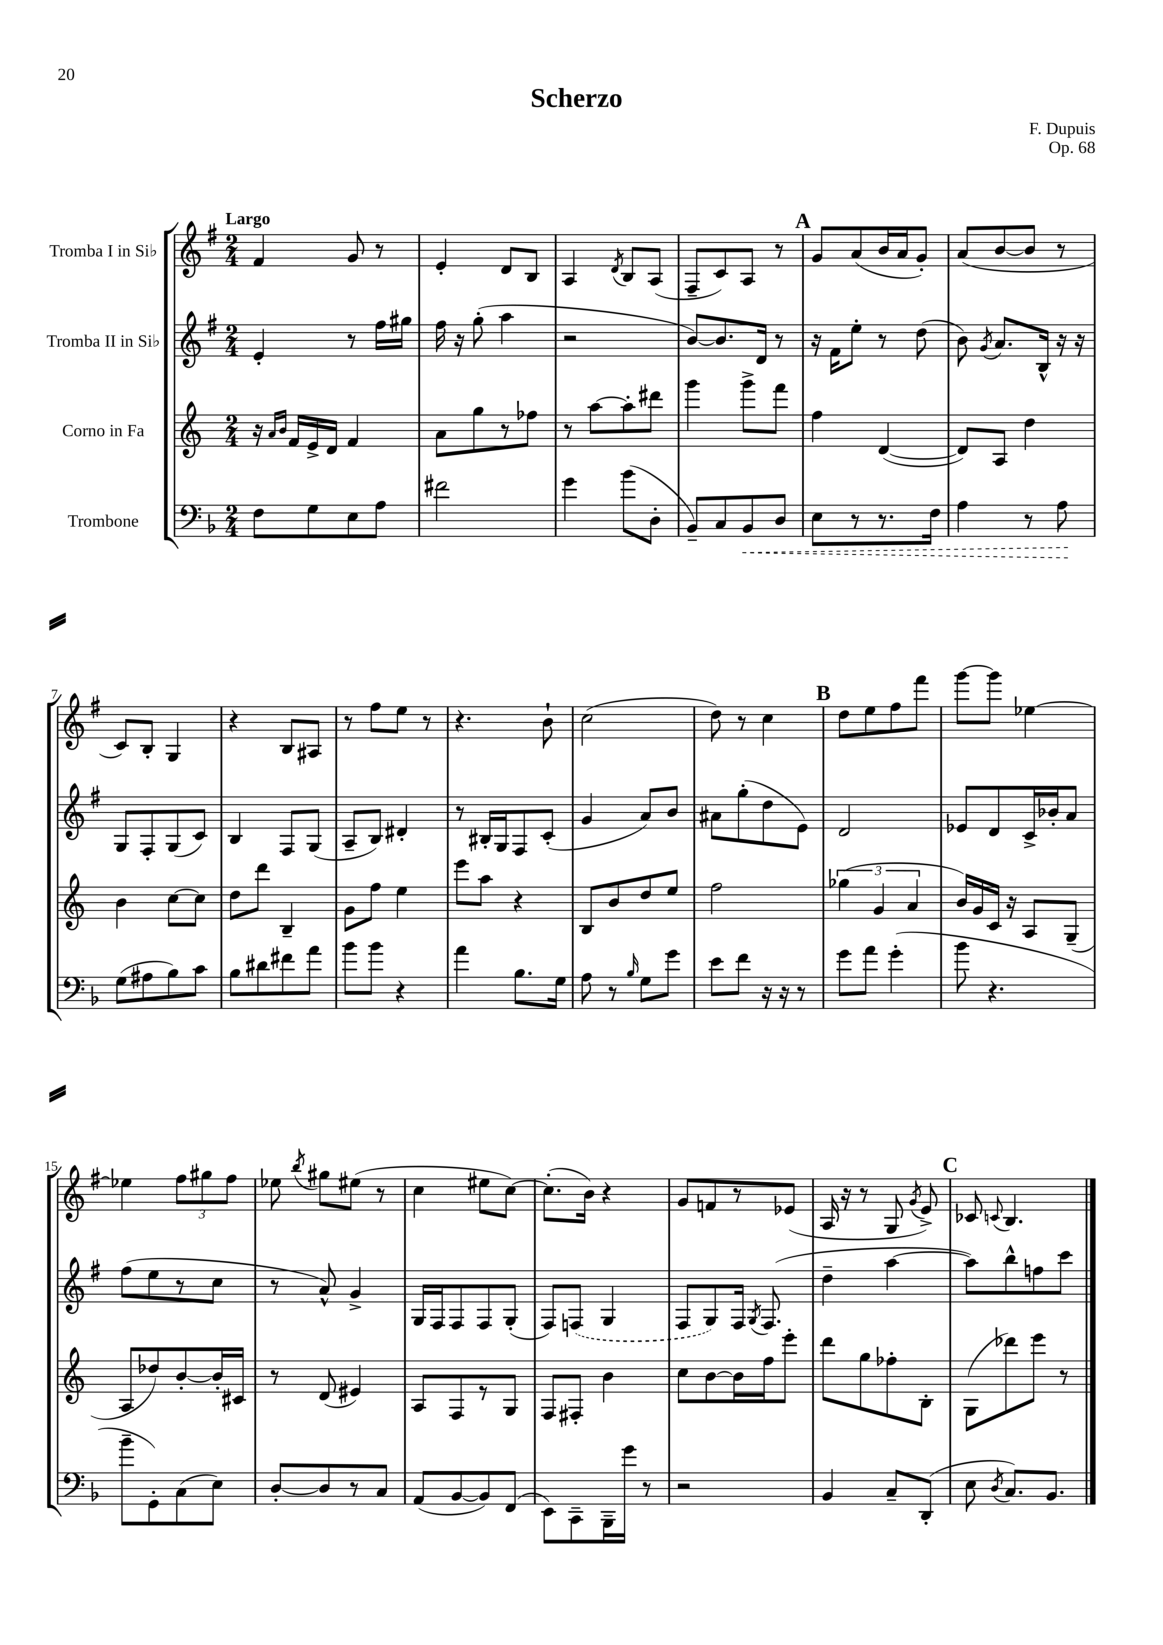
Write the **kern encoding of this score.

**kern	**kern	**kern	**kern
*staff4	*staff3	*staff2	*staff1
*clefF4	*clefG2	*clefG2	*clefG2
*k[b-]	*k[]	*k[f#]	*k[f#]
*M2/4	*M2/4	*M2/4	*M2/4
8F	16r	4e'	4f#
.	16qqa	.	.
.	16qqb	.	.
.	16f	.	.
8G	16e^	.	.
.	16d	.	.
8E	4f	8r	8g
8A	.	16ff#	8r
.	.	16gg#	.
=	=	=	=
2f#	8a	16ff#	4e'
.	.	16r	.
.	8gg	(8gg'	.
.	8r	4aa	8d
.	8ff-	.	8B
=	=	=	=
4g	8r	2r	4A
.	[8aa	.	.
.	.	.	8qd
(8b-	8aa']	.	8B
8D'	8ddd#	.	(8A
=	=	=	=
8BB-~)	4ggg	[8b)	8F#~
8C	.	8.b]	8c)
8BB-	8ggg^	.	8A
.	.	16d	.
8D	8fff	8r	8r
=	=	=	=
8E	4ff	16r	8g
.	.	16f#	.
8r	.	8ee'	(8a
8.r	([4d	8r	16b
.	.	.	16a
.	.	(8dd	8g')
16F	.	.	.
=	=	=	=
4A	8d])	8b)	(8a
.	.	8qg	.
.	8A	8.a	[8b
8r	4dd	.	8b]
.	.	16B^^	.
8A	.	16r	8r
.	.	16r	.
=	=	=	=
(8G	4b	8G	8c)
8A#	.	8F#'	8B'
8B-)	[8cc	(8G	4G
8c	8cc]	8c)	.
=	=	=	=
8B-	8dd	4B	4r
8d#	8ddd	.	.
8f#	4B~	8F#	8B
8a	.	(8G	8A#
=	=	=	=
8b-	8g	8A~	8r
8b-	8ff	8B)	8ff#
4r	4ee	4d#'	8ee
.	.	.	8r
=	=	=	=
4a	8eee	8r	4.r
.	8aa	16B#'	.
.	.	16G	.
8.B-	4r	8F#	.
.	.	(8c'	8b`
16G	.	.	.
=	=	=	=
8A	8B	4g	(2cc
8r	8b	.	.
16qqB-	.	.	.
8G	8dd	8a)	.
8g	8ee	8b	.
=	=	=	=
8e	2ff	8a#	8dd)
8f	.	(8gg'	8r
16r	.	8dd	4cc
16r	.	.	.
8r	.	8e)	.
=	=	=	=
8g	(6gg-	2d	8dd
8a	.	.	8ee
.	6g	.	.
(4g'	.	.	8ff#
.	6a	.	.
.	.	.	8fff#
=	=	=	=
8b-	16b)	8e-	[8ggg
.	16g	.	.
4.r	16c	8d	8ggg]
.	16r	.	.
.	8A	16c^	[4ee-
.	.	16b-'	.
.	(8G~	8a	.
=	=	=	=
8b-~	8A	(8ff#	4ee-]
8GG')	8dd-)	8ee	.
(8C	[8b'	8r	12ff#
.	.	.	12gg#
8E)	16b']	8cc	.
.	.	.	12ff#
.	16c#	.	.
=	=	=	=
[8D'	8r	8r	8ee-
.	.	.	8qbb
8D]	(8d	8a^^)	8gg#
8r	4e#)	4g^	(8ee#
8C	.	.	8r
=	=	=	=
(8AA	8A	16G	4cc
.	.	16F#	.
[8BB-	8F	8F#	.
8BB-])	8r	8F#	8ee#
(8FF	8G	(8G'	[8cc)
=	=	=	=
8EE)	8F	8F#)	(8.cc']
8CC~	8F#'	(8F	.
.	.	.	16b)
16BBB-~	4b	4G	4r
16g	.	.	.
8r	.	.	.
=	=	=	=
2r	8cc	8F#	8g
.	[8b	8G)	8f
.	16b]	16F#	8r
.	.	8qG	.
.	16ff	(8.F#	.
.	8eee'	.	(8e-
=	=	=	=
4BB-	8ddd	4dd~	16A
.	.	.	16r
.	8gg	.	8r
8C~	8ff-'	[4aa	8G
.	.	.	8qg
(8DD'	8B'	.	8e^)
=	=	=	=
8E	(8G	8aa])	8c-
8qD	.	.	8qqc
8.C)	8ddd-)	8bb^^	4.B
.	8eee	8ff	.
8.BB-	.	.	.
.	8r	8ccc	.
==	==	==	==
*-	*-	*-	*-
